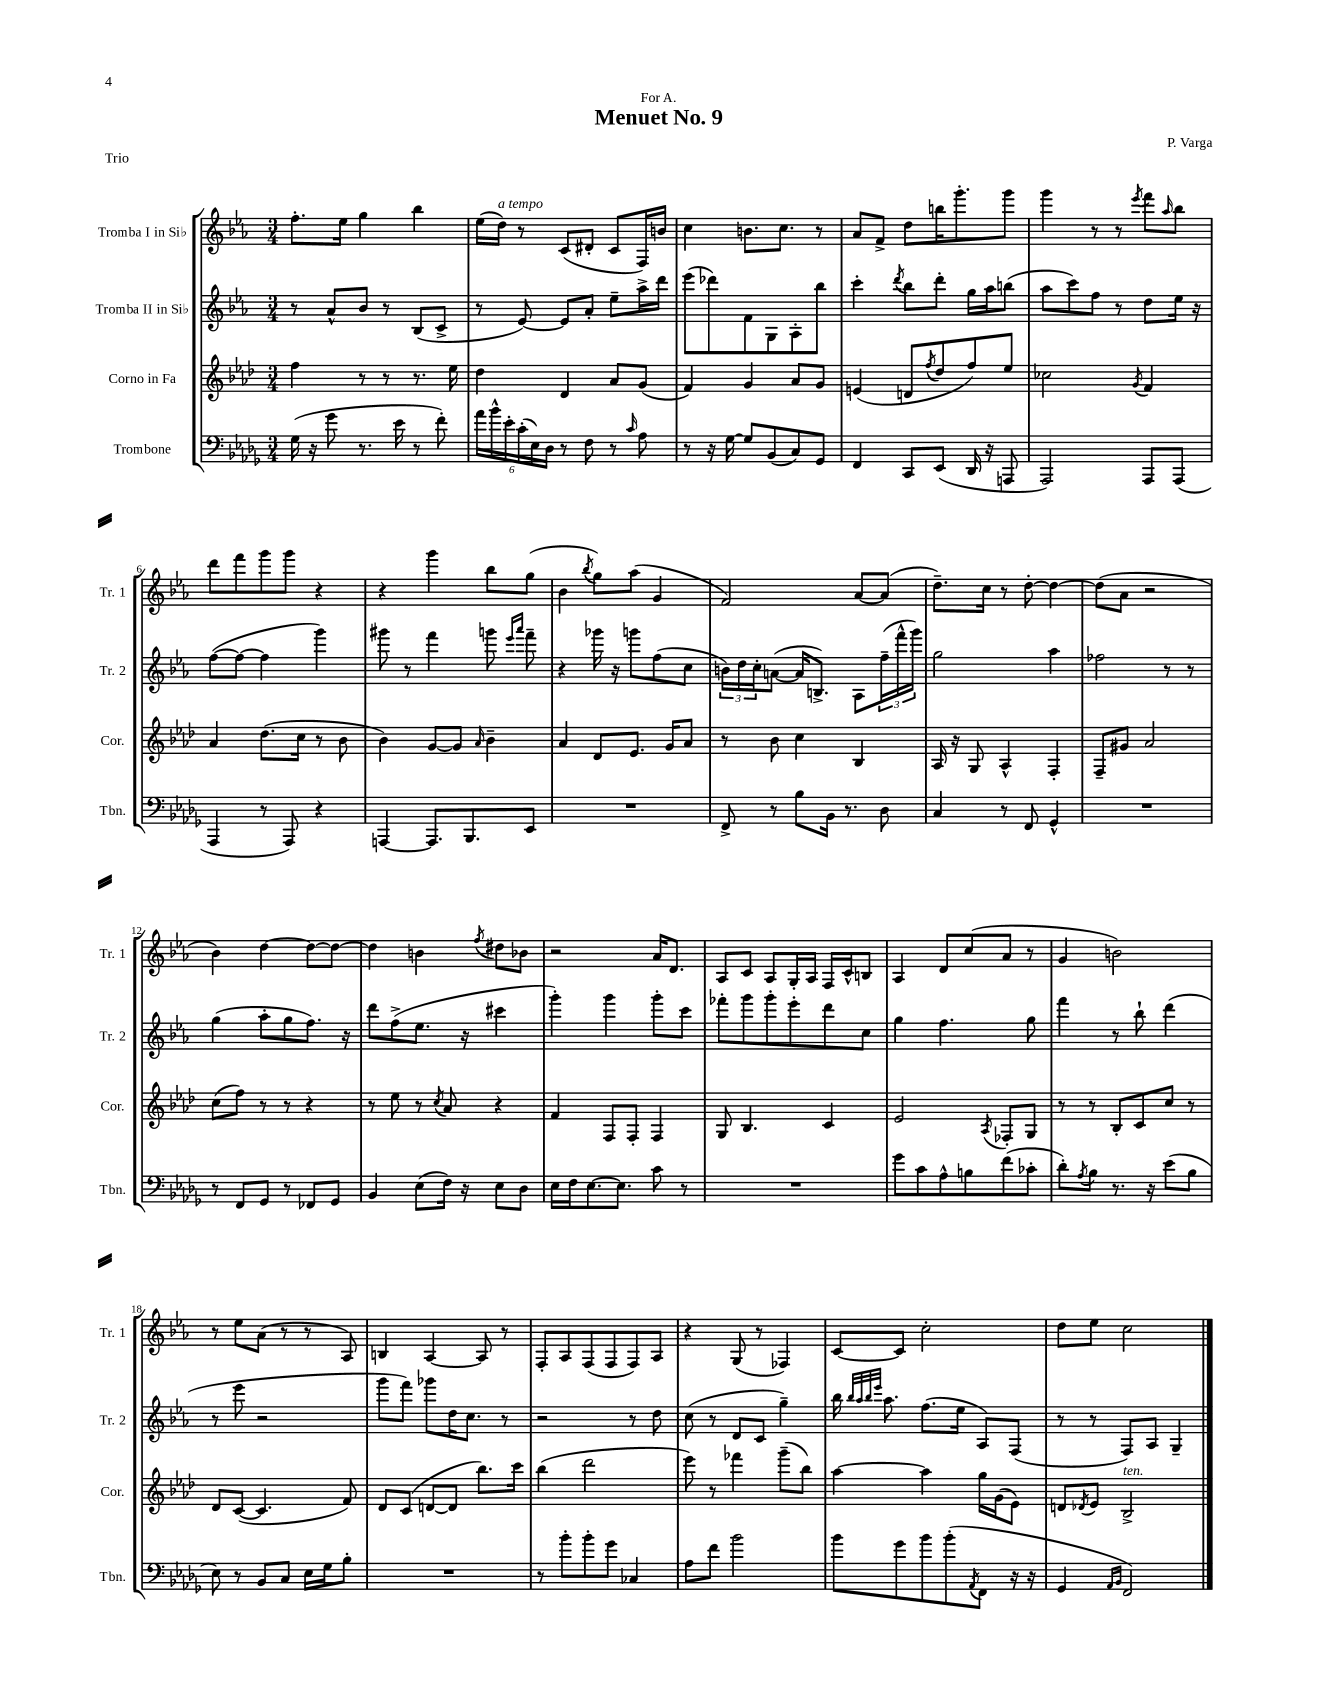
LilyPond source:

\header { title = "Menuet No. 9" composer = "P. Varga" dedication = "For A." piece = "Trio" }
<<
\new StaffGroup <<
\new Staff = "s0" \with { instrumentName = "Tromba I in Sib" shortInstrumentName = "Tr. 1" } {
    \clef treble \key ees \major \numericTimeSignature \time 3/4
    f''8.-. ees''16 g''4 bes''4 |
    ees''16( d''16^\markup { \italic "a tempo" }) r8 c'8( dis'8-. c'8 f16) b'16 |
    c''4 b'8. c''8. r8 |
    aes'8 f'8-> d''8 b''16 g'''8.-. g'''8 |
    g'''4 r8 r8 \acciaccatura { ees'''8 } f'''8 \grace { aes''16 } bes''8 |
    d'''8 f'''8 g'''8 g'''8 r4 |
    r4 g'''4 bes''8 g''8( |
    bes'4 \acciaccatura { bes''8 } g''8) aes''8( g'4 |
    f'2) aes'8~ aes'8( |
    d''8.--) c''16 r8 d''8~-. d''4~ |
    d''8( aes'8 r2 |
    bes'4) d''4~ d''8~ d''8~ |
    d''4 b'4 \acciaccatura { f''8 } dis''8 bes'8 |
    r2 aes'16 d'8. |
    aes8 c'8 aes8 g16-. aes16 f16 c'16-^ b8 |
    aes4 d'8 c''8( aes'8 r8 |
    g'4 b'2) |
    r8 ees''8 aes'8( r8 r8 aes8) |
    b4 aes4~ aes8 r8 |
    f8-. aes8 f8( f8 f8) aes8 |
    r4 g8( r8 fes4) |
    c'8~ c'8 c''2-. |
    d''8 ees''8 c''2 \bar "|." |
}
\new Staff = "s1" \with { instrumentName = "Tromba II in Sib" shortInstrumentName = "Tr. 2" } {
    \clef treble \key ees \major \numericTimeSignature \time 3/4
    r8 aes'8-^ bes'8 r8 bes8( c'8-> |
    r8 ees'8~) ees'8 aes'8-. ees''8-- aes''16-> d'''16 |
    ees'''8( des'''8) f'8 g8 aes8-. bes''8 |
    c'''4-. \acciaccatura { d'''8 } bes''8 d'''8-. g''16 aes''16 b''8( |
    aes''8 c'''8) f''8 r8 d''8 ees''16 r16 |
    f''8~( f''8~ f''4 g'''4) |
    gis'''8 r8 f'''4 g'''8 \grace { ees'''16 aes'''16 } f'''8-- |
    r4 ges'''16 r16 g'''8 f''8( c''8 |
    \tuplet 3/2 { b'16) d''16 c''16-. } a'8~( a'16 b8.->) aes8 \tuplet 3/2 { f''16--( f'''16-^ g'''16) } |
    g''2 aes''4 |
    fes''2 r8 r8 |
    g''4( aes''8-. g''8 f''8.) r16 |
    d'''8 f''8->( ees''8. r16 cis'''4 |
    g'''4-.) g'''4 g'''8-. c'''8 |
    fes'''8-. g'''8 g'''8-. ees'''8-. d'''8 c''8 |
    g''4 f''4. g''8 |
    f'''4 r8 bes''8-! d'''4( |
    r8 ees'''8 r2 |
    g'''8 f'''8) ges'''8 d''16 c''8. r8 |
    r2 r8 d''8 |
    c''8( r8 d'8 c'8 g''4--) |
    bes''16 \grace { bes''32 aes''32 bes''32 ees'''32 } aes''8. f''8.( ees''16 aes8) f8( |
    r8 r8 f8) aes8 g4-- \bar "|." |
}
\new Staff = "s2" \with { instrumentName = "Corno in Fa" shortInstrumentName = "Cor." } {
    \clef treble \key aes \major \numericTimeSignature \time 3/4
    f''4 r8 r8 r8. ees''16 |
    des''4 des'4 aes'8 g'8( |
    f'4) g'4 aes'8 g'8 |
    e'4( d'8 \acciaccatura { f''8 } des''8 f''8) ees''8 |
    ces''2 \acciaccatura { g'8 } f'4 |
    aes'4 des''8.( c''16 r8 bes'8 |
    bes'4) g'8~ g'8 \grace { aes'16 } bes'4-- |
    aes'4 des'8 ees'8. g'16 aes'8 |
    r8 bes'8 c''4 bes4 |
    aes16 r16 g8 aes4-^ f4-. |
    f8-- gis'8 aes'2 |
    c''8( f''8) r8 r8 r4 |
    r8 ees''8 r8 \acciaccatura { c''8 } aes'8 r4 |
    f'4 f8 f8-. f4 |
    g8 bes4. c'4 |
    ees'2 \acciaccatura { aes8 } fes8-. g8 |
    r8 r8 bes8-. c'8 c''8 r8 |
    des'8 c'8~( c'4. f'8) |
    des'8 c'8( d'8~ d'8 bes''8.) c'''16 |
    bes''4( des'''2 |
    ees'''8) r8 fes'''4 g'''8--( bes''8) |
    aes''4~ aes''4 g''16 g'16( ees'8) |
    d'8 \acciaccatura { des'8 } ees'8 bes2->^\markup { \italic "ten." } \bar "|." |
}
\new Staff = "s3" \with { instrumentName = "Trombone" shortInstrumentName = "Tbn." } {
    \clef bass \key des \major \numericTimeSignature \time 3/4
    ges16( r16 ges'8 r8. ees'16 r8 f'8-.) |
    \tuplet 6/4 { aes'16 bes'16-^ ees'16-. c'16-.( ees16) des16 } r8 f8 r8 \grace { c'16 } aes8 |
    r8 r16 ges16~ ges8 bes,8( c8) ges,8 |
    f,4 c,8 ees,8( des,16 r16 a,,8 |
    aes,,2) aes,,8 aes,,8( |
    aes,,4 r8 aes,,8) r4 |
    a,,4~ a,,8. bes,,8. ees,8 |
    R2. |
    f,8-> r8 bes8 bes,16 r8. des8 |
    c4 r8 f,8 ges,4-^ |
    R2. |
    r8 f,8 ges,8 r8 fes,8 ges,8 |
    bes,4 ees8( f16) r16 ees8 des8 |
    ees16 f16 ees8.~ ees8. c'8 r8 |
    R2. |
    ges'8 c'8 aes8-^ b8 f'8( ces'8-. |
    des'8-.) \acciaccatura { aes8 } bes8 r8. r16 ees'8( bes8 |
    ees8) r8 bes,8 c8 ees16 ges16 bes8-. |
    R2. |
    r8 bes'8-. bes'8-. ges'8 ces4 |
    aes8 f'8 bes'2 |
    bes'8 ges'8 bes'8 bes'8-.( \acciaccatura { aes,8 } f,8 r16 r16 |
    ges,4 \grace { aes,16 bes,16 } f,2) \bar "|." |
}
>>
>>
